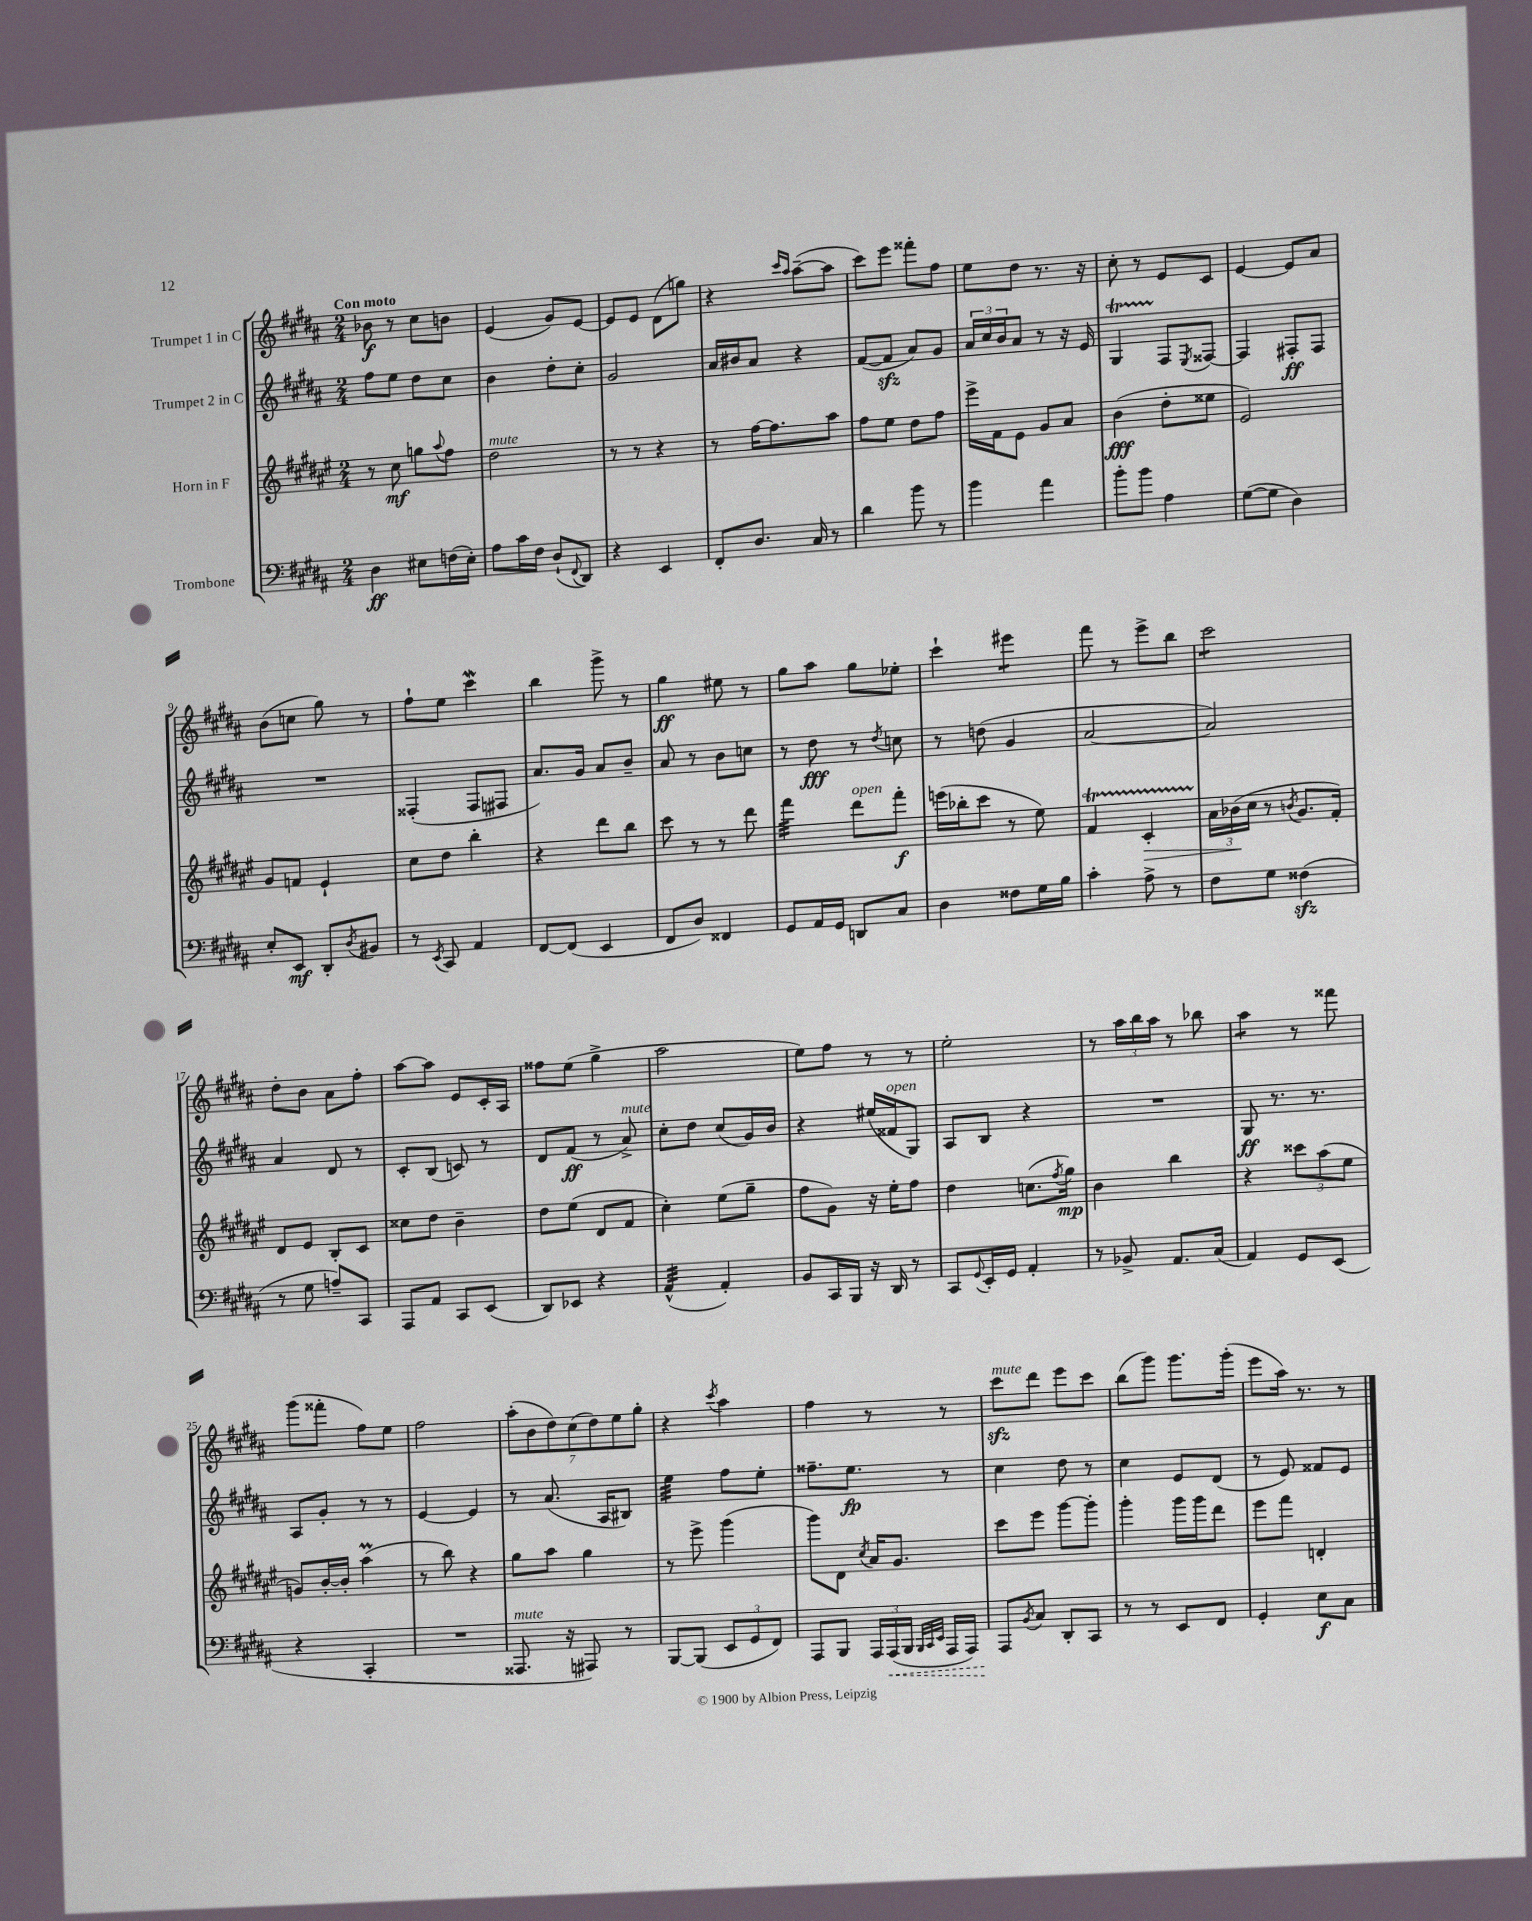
<<
\new StaffGroup <<
\new Staff = "s0" \with { instrumentName = "Trumpet 1 in C" } {
    \clef treble \key b \major \numericTimeSignature \time 2/4 \tempo "Con moto"
    bes'8\f r8 cis''8 b'8 |
    e'4( gis'8) e'8~ |
    e'8 e'8 dis'8( g''8) |
    r4 \grace { cis'''16 ais''16 } ais''8~--( ais''8 |
    cis'''8) e'''8 fisis'''8-. fis''8 |
    e''8 dis''8 r8. r16 |
    cis''8-. r8 e'8 cis'8 |
    e'4~ e'8 ais'8 |
    b'8( c''8 gis''8) r8 |
    fis''8-! e''8 cis'''4\mordent |
    b''4 gis'''8-> r8 |
    gis''4\ff eis''8 r8 |
    gis''8 ais''8 gis''8 ees''8-. |
    cis'''4-! eis'''4:8 |
    fis'''8 r8 e'''8-> b''8 |
    cis'''2:8 |
    dis''8-. b'8 ais'8 fis''8-. |
    ais''8~ ais''8 e'8 cis'16-. ais16 |
    fisis''8 e''8( gis''4-> |
    ais''2 |
    e''8) fis''8 r8 r8 |
    e''2-. |
    r8 \tuplet 3/2 { ais''16 b''16 ais''16 } r8 bes''8 |
    ais''4:8 r8 fisis'''8 |
    gis'''8( fisis'''8-. fis''8) e''8 |
    fis''2 |
    \tuplet 7/4 { ais''8-.( b'8 dis''8) cis''8( dis''8) e''8 gis''8-. } |
    r4 \acciaccatura { cis'''8 } ais''4 |
    fis''4 r8 r8 |
    cis'''8\sfz^\markup { \italic "mute" } dis'''8 e'''8 cis'''8 |
    b''8( gis'''8) gis'''8. gis'''16-.( |
    e'''8 ais''16) r8. r8 \bar "|." |
}
\new Staff = "s1" \with { instrumentName = "Trumpet 2 in C" } {
    \clef treble \key b \major \numericTimeSignature \time 2/4
    fis''8 e''8 dis''8 cis''8 |
    b'4 dis''8-. cis''8-. |
    gis'2 |
    ais'16 bis'16 ais'8 r4 |
    fis'8~( fis'8\sfz ais'8) gis'8 |
    \tuplet 3/2 { ais'16 cis''16 b'16 } ais'8 r8 r16 e'16 |
    gis4\startTrillSpan fis8\stopTrillSpan \acciaccatura { e8 } fisis8~ |
    fisis4 fis8-.\ff fis8 |
    R2 |
    fisis4-.( fisis8 fis8 |
    ais'8.) gis'16 ais'8 b'8-- |
    ais'8 r8 b'8 c''8 |
    r8 dis''8\fff r8 \acciaccatura { dis''8 } c''8 |
    r8 d''8( gis'4 |
    ais'2~ |
    ais'2) |
    ais'4 dis'8 r8 |
    cis'8-. b8( c'8) r8 |
    dis'8 fis'8\ff( r8 ais'8->^\markup { \italic "mute" }) |
    cis''8-. dis''8 cis''8( gis'16) b'16 |
    r4 eis''16( fisis'16^\markup { \italic "open" } gis8) |
    ais8 b8 r4 |
    R2 |
    gis8\ff r8. r8. |
    ais8 gis'8-. r8 r8 |
    e'4~ e'4 |
    r8 ais'8.( ais16 bis8) |
    e''4:32 fis''8 e''8-. |
    fisis''8.-- e''8.\fp r8 |
    cis''4 dis''8 r8 |
    cis''4 e'8 dis'8( |
    r8 e'8) fisis'8 e'8 \bar "|." |
}
\new Staff = "s2" \with { instrumentName = "Horn in F" } {
    \clef treble \key fis \major \numericTimeSignature \time 2/4
    r8 cis''8\mf g''8 \appoggiatura { ais''8 } fis''8 |
    dis''2^\markup { \italic "mute" } |
    r8 r8 r4 |
    r8 fis''16~ fis''8. ais''8 |
    fis''8 eis''8 dis''8 fis''8 |
    eis'''16-> fis'16 eis'8 gis'8 ais'8 |
    b'4\fff( dis''8-. eisis''8 |
    eis'2) |
    gis'8 f'8 eis'4-! |
    cis''8 dis''8 b''4-. |
    r4 dis'''8 b''8 |
    cis'''8 r8 r8 dis'''8 |
    fis'''4:32 dis'''8^\markup { \italic "open" } fis'''8-.\f |
    e'''16( bes''16-. cis'''8 r8 eis''8) |
    fis'4\startTrillSpan cis'4-.\> |
    \tuplet 3/2 { ais'16\stopTrillSpan bes'16\!( cis''16 } r8 \acciaccatura { b'8 } gis'8. fis'16-.) |
    dis'8 eis'8 b8-. cis'8 |
    cisis''8 dis''8 b'4-- |
    dis''8 eis''8( dis'8 fis'8 |
    cis''4-.) eis''8( gis''8-- |
    fis''8 gis'8) r16 eis''16-. fis''8 |
    dis''4 c''8.( \acciaccatura { fis''8 } gis''16\mp) |
    b'4 b''4 |
    r4 \tuplet 3/2 { cisis'''8 ais''8( eis''8 } |
    g'8) b'16~-. b'16-. ais''4\prall( |
    r8 b''8) r4 |
    gis''8 ais''8 gis''4 |
    r8 eis'''8-> gis'''4( |
    gis'''8) dis'8 \acciaccatura { cis''8 } ais'16 gis'8. |
    cis'''8 eis'''8 gis'''8~ gis'''8-. |
    gis'''4-. gis'''16 gis'''16 dis'''8 |
    eis'''8 fis'''8 d'4-. \bar "|." |
}
\new Staff = "s3" \with { instrumentName = "Trombone" } {
    \clef bass \key b \major \numericTimeSignature \time 2/4
    dis4\ff eis8 f16( eis16-.) |
    ais8 cis'16 fis16 dis8-!( \appoggiatura { fis,8 } dis,8) |
    r4 e,4 |
    fis,8-. dis8. cis16 r8 |
    dis'4 b'8 r8 |
    b'4 ais'4 |
    b'8-. b'8 ais4 |
    gis8~( gis8 dis4) |
    e8-. e,8\mf dis,8-. \acciaccatura { dis8 } bis,8 |
    r8 \acciaccatura { e,8 } cis,8 ais,4 |
    fis,8~ fis,8( e,4 |
    fis,8 dis8) fisis,4 |
    gis,8 ais,16 gis,16 d,8 cis8 |
    dis4 fisis8 gis16 b16 |
    cis'4-. ais8-> r8 |
    fis8 gis8 fisis4\sfz( |
    r8 gis8 a8--) cis,8 |
    ais,,8 ais,8 cis,8 e,8( |
    dis,8) ees,8 r4 |
    ais,4:32-^( ais,4-.) |
    b,8 cis,16 b,,16 r16 dis,16 r8 |
    cis,8 \appoggiatura { gis,8 } e,16-. gis,16 ais,4-. |
    r8 bes,8-> ais,8. cis16( |
    ais,4) gis,8 e,8( |
    r4 cis,4-. |
    R2 |
    aisis,,8.^\markup { \italic "mute" } r16 ais,,8) r8 |
    b,,8~ b,,8( \tuplet 3/2 { e,8 gis,8 fis,8) } |
    ais,,8 b,,8 \tuplet 3/2 { ais,,16 \once \override Hairpin.style = #'dashed-line ais,,16\<( b,,16 } \grace { b,,32 cis,32 e,32 } ais,,16 ais,,16) |
    ais,,8\! \acciaccatura { b,8 } cis8 dis,8-. cis,8 |
    r8 r8 e,8 fis,8 |
    gis,4-. e8\f cis8 \bar "|." |
}
>>
>>
